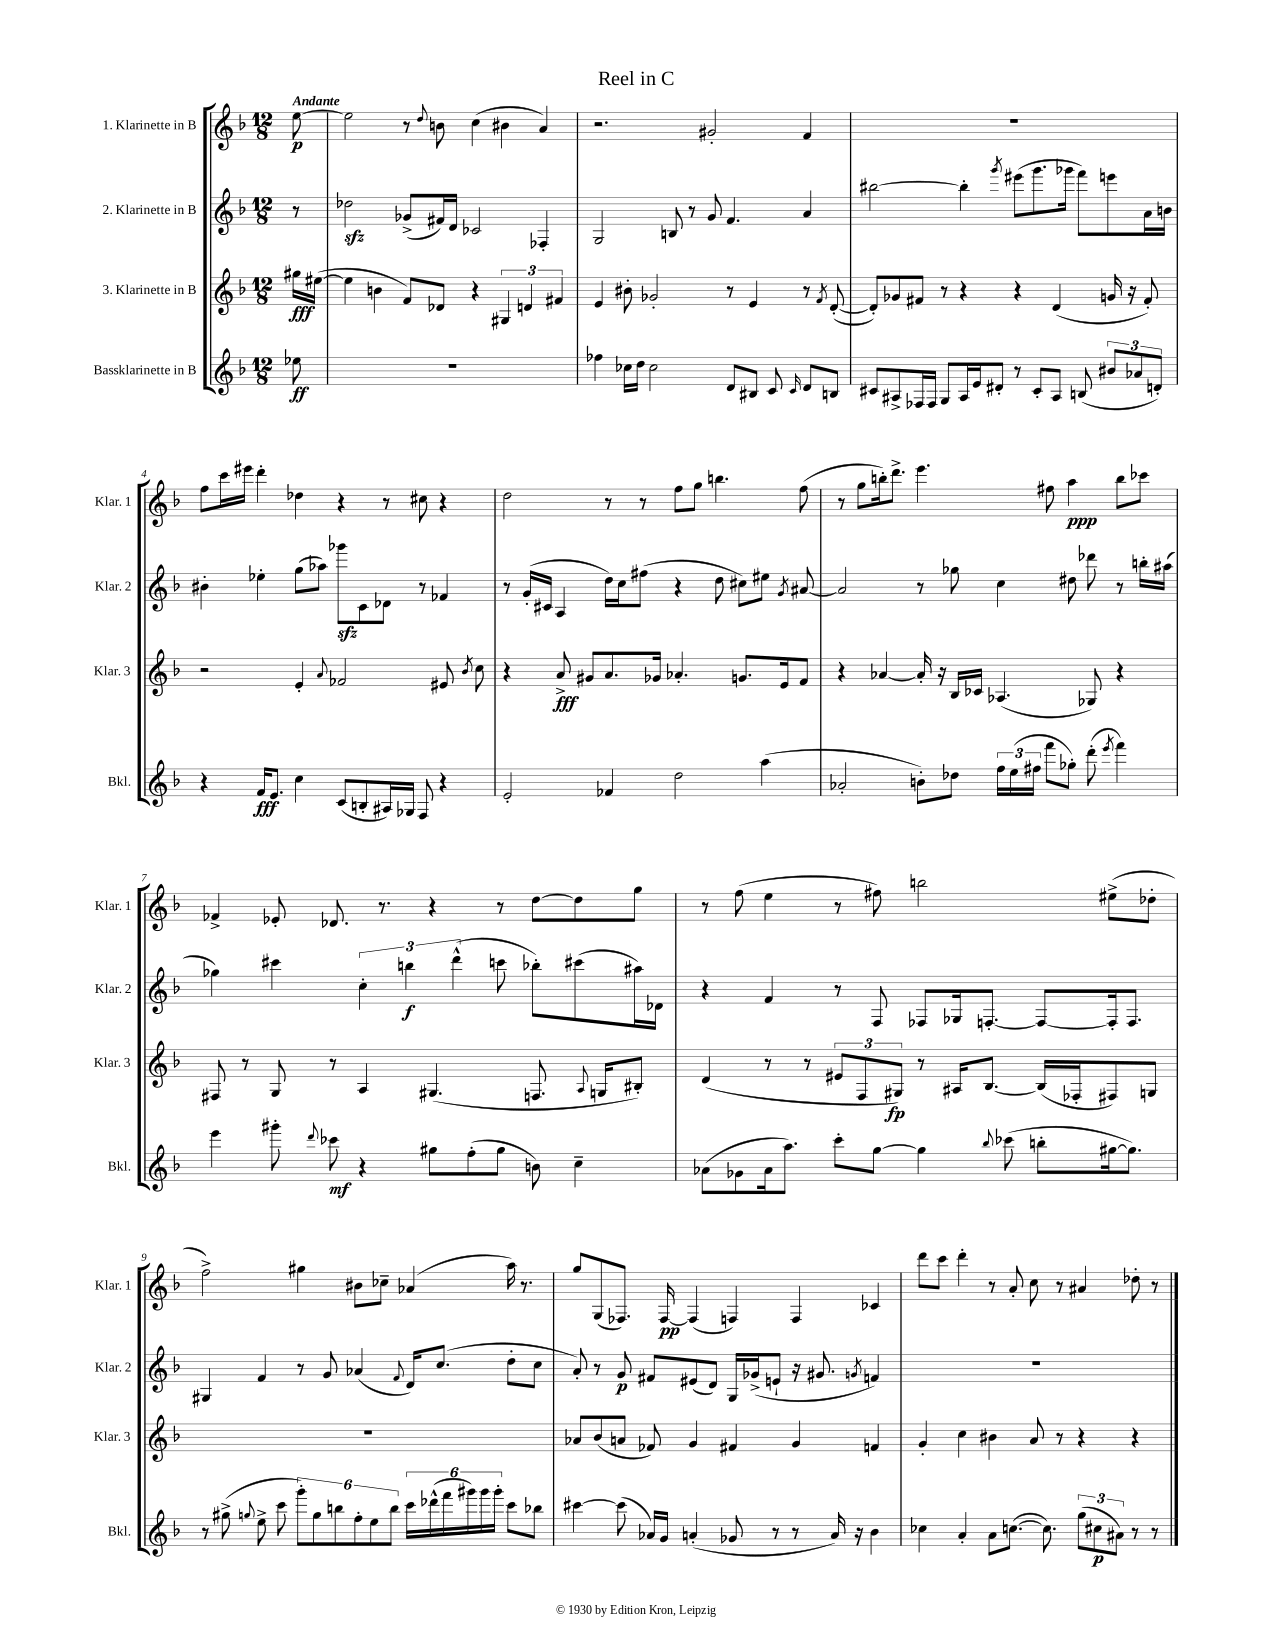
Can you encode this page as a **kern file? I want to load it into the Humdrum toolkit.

**kern	**kern	**kern	**kern
*staff4	*staff3	*staff2	*staff1
*clefG2	*clefG2	*clefG2	*clefG2
*k[b-]	*k[b-]	*k[b-]	*k[b-]
*M12/8	*M12/8	*M12/8	*M12/8
8ee-\	16gg#\LL	8r	[8ee\
.	([16ee#\JJ	.	.
=	=	=	=
1.r	4ee#\]	2dd-\	2ee\]
.	4b\	.	.
.	8f/L)	(8g-^/L	8r
.	.	.	8qqdd/
.	8d-/J	16f#/L)	8b\
.	.	16d/JJ	.
.	4r	2c-/	(4cc\
.	6G#/	.	4b#\
.	6d/	.	.
.	.	4F-'/	4a/)
.	6f#/	.	.
=	=	=	=
4ff-\	4e/	2G/	2.r
16cc-\LL	8b#'\	.	.
16dd\JJ	.	.	.
2cc-\	2g-'/	.	.
.	.	8B/	.
.	.	8r	.
.	.	8g/	2g#'/
8d/L	8r	4.f/	.
8B#/J	4e/	.	.
8c/	.	.	.
16qqc/	.	.	.
8d/L	8r	4a/	4f/
.	8qf/	.	.
8B/J	([8d'/	.	.
=	=	=	=
8c#/L	8d'/]L)	[2bb#\	1.r
8A#^/	8g-/	.	.
16F-/L	8f#/J	.	.
16F-/JJ	.	.	.
8G/L	8r	.	.
16A#/L	4r	4bb#'\]	.
16e/J	.	.	.
8d#'/J	.	.	.
.	.	8qggg/	.
8r	4r	(8eee#\L	.
8c#'/L	.	8.ggg\	.
8A#/J	(4d/	.	.
.	.	16ggg-\Jk	.
(8B/	.	8fff\L)	.
12b#/L	16g/	8eee\	.
.	16r	.	.
12a-/	.	.	.
.	8f#'/)	16a\L	.
12d'/J)	.	.	.
.	.	16b\JJ	.
=	=	=	=
4r	2r	4b#'\	8ff\L
.	.	.	16ccc\L
.	.	.	16eee#\JJ
16f/LK	.	4ee-'\	4ddd'\
8.e/J	.	.	.
4cc\	4e'/	(8gg\L	4dd-\
.	.	8aa-\J)	.
.	8qqa/	.	.
(8c/L	2f-/	8ggg-\L	4r
8B'/	.	8c\	.
16A#/L)	.	8d-\J	8r
16G-/JJ	.	.	.
8F/	.	8r	8cc#\
4r	8e#/	4f-/	4r
.	8qb-/	.	.
.	8cc\	.	.
=	=	=	=
2e'/	4r	8r	2dd\
.	.	(16g'/LL	.
.	.	16c#/JJ	.
.	8a^/	4A/	.
.	8g#/L	.	.
4f-/	8.a/	16dd\LL)	8r
.	.	16cc\J	.
.	.	(8ff#\J	8r
.	16g-/Jk	.	.
2dd\	4.a-'/	4r	8ff\L
.	.	.	8gg\J
.	.	8dd\	4.bb\
.	8.g/L	8cc#\L)	.
(4aa\	.	8ee#\J	.
.	16e/k	.	.
.	.	8qg/	.
.	8f/J	[8a#/	(8ff\
=	=	=	=
2a-'/	4r	2a#/]	8r
.	.	.	8gg\L
.	[4a-/	.	16bb'\k)
.	.	.	8.ddd^\J
8b'\L)	16a-'/]	8r	4.eee\
.	16r	.	.
8dd-\J	16B-/LL	8gg-\	.
.	16c-/JJ	.	.
24ff\LL	(4.A-/	4cc\	.
(24ee\	.	.	.
24ff#\JJ	.	.	.
8fff\L	.	.	8ff#\
8gg-'\J)	.	8dd#\	4aa\
(8ddd'\	8G-/)	8ddd-\	.
8qeee/	.	.	.
4fff\)	4r	8r	8bb\L
.	.	16bb'\LL	8ccc-\J
.	.	(16aa#\JJ	.
=	=	=	=
4eee\	8F#/	4gg-\)	4f-^/
.	8r	.	.
8ggg#'\	8G/	4ccc#\	8e-'/
8qqddd/	.	.	.
8ccc-\	8r	.	8.d-/
4r	4A/	6cc'\	.
.	.	.	8.r
.	.	6bb\	.
8gg#\L	(4.G#/	.	4r
.	.	(6ddd^^\	.
(8ff'\	.	.	.
8gg#\J	.	8ccc\	8r
8b\)	8.F/	8bb-'\L)	[8dd\L
4cc~\	.	(8ccc#\	8dd\]
.	8qqA/	.	.
.	16G/LK	.	.
.	8B#'/J)	16aa#\L)	8gg\J
.	.	16d-\JJ	.
=	=	=	=
(8a-\L	(4d/	4r	8r
8g-\	.	.	(8ff\
16a-\k	8r	4f/	4ee\
8.aa\J)	.	.	.
.	8r	.	.
8ccc'\L	12e#/L	8r	8r
.	12F/	.	.
[8gg\J	.	8F/	8ff#\)
.	12G#/J)	.	.
4gg\]	8r	8F-/L	2bb\
.	16A#/LK	16G-/k	.
.	[8.B-/J	[8.F'/J	.
8qqbb-/	.	.	.
(8ccc-\	.	.	.
8bb'\L	(16B-/]LL	8F/_L	.
.	16F-'/J	.	.
[16gg#\k	8F#/)	16F'/]k	(8ee#^\L
8.gg#\]J)	.	8.F/J	.
.	8G/J	.	8dd-'\J
=	=	=	=
8r	1.r	4G#/	2ff^\)
(8gg#^\	.	.	.
8qqgg/	.	.	.
8ee^\	.	4f/	.
8ccc\	.	.	.
12ggg'\L)	.	8r	4gg#\
12gg\	.	.	.
.	.	8g/	.
12bb\	.	.	.
12ff'\	.	(4a-/	8b#\L
12ee\	.	.	.
.	.	.	8cc-~\J
12bb\J	.	.	.
.	.	8qqf/	.
24ccc\LL	.	16d/LK)	(4a-/
(24ddd-^^\	.	.	.
.	.	(8.cc/J	.
24fff\	.	.	.
24ggg#\)	.	.	.
24ggg#\	.	.	.
24ggg#'\JJ	.	.	.
8ccc\L	.	8dd'\L	16aa\)
.	.	.	8.r
8bb-\J	.	8cc\J	.
=	=	=	=
[4ccc#\	8a-/L	8a'/)	8gg/L
.	(8b-/	8r	(8G/
(8ccc#\]	8a/J	8g/	8.F-/J)
16a-/LL)	8f-/)	8f#/L	.
16g/JJ	.	.	[16F-/
(4a'/	4g/	(8e#/	(4F-/]
.	.	8d/J)	.
8g-/	4f#/	16G/LL	4F/)
.	.	(16g-^/J	.
8r	.	8e`/J	.
8r	4g/	16r	4F/
.	.	8.g#/	.
16a/)	.	.	.
16r	.	.	.
.	.	8qg/	.
4b-\	4f/	4f/)	4c-/
=	=	=	=
4cc-\	4g'/	1.r	8ddd\L
.	.	.	8ccc\J
4a'/	4cc\	.	4ddd'\
8a\L	4b#\	.	8r
([8.cc\J	.	.	8a'/
.	8a/	.	8cc\
8.cc\])	.	.	.
.	8r	.	8r
(12gg\L	4r	.	4a#/
12cc#\	.	.	.
12a#\J)	.	.	.
8r	4r	.	8dd-'\
8r	.	.	8r
==	==	==	==
*-	*-	*-	*-
